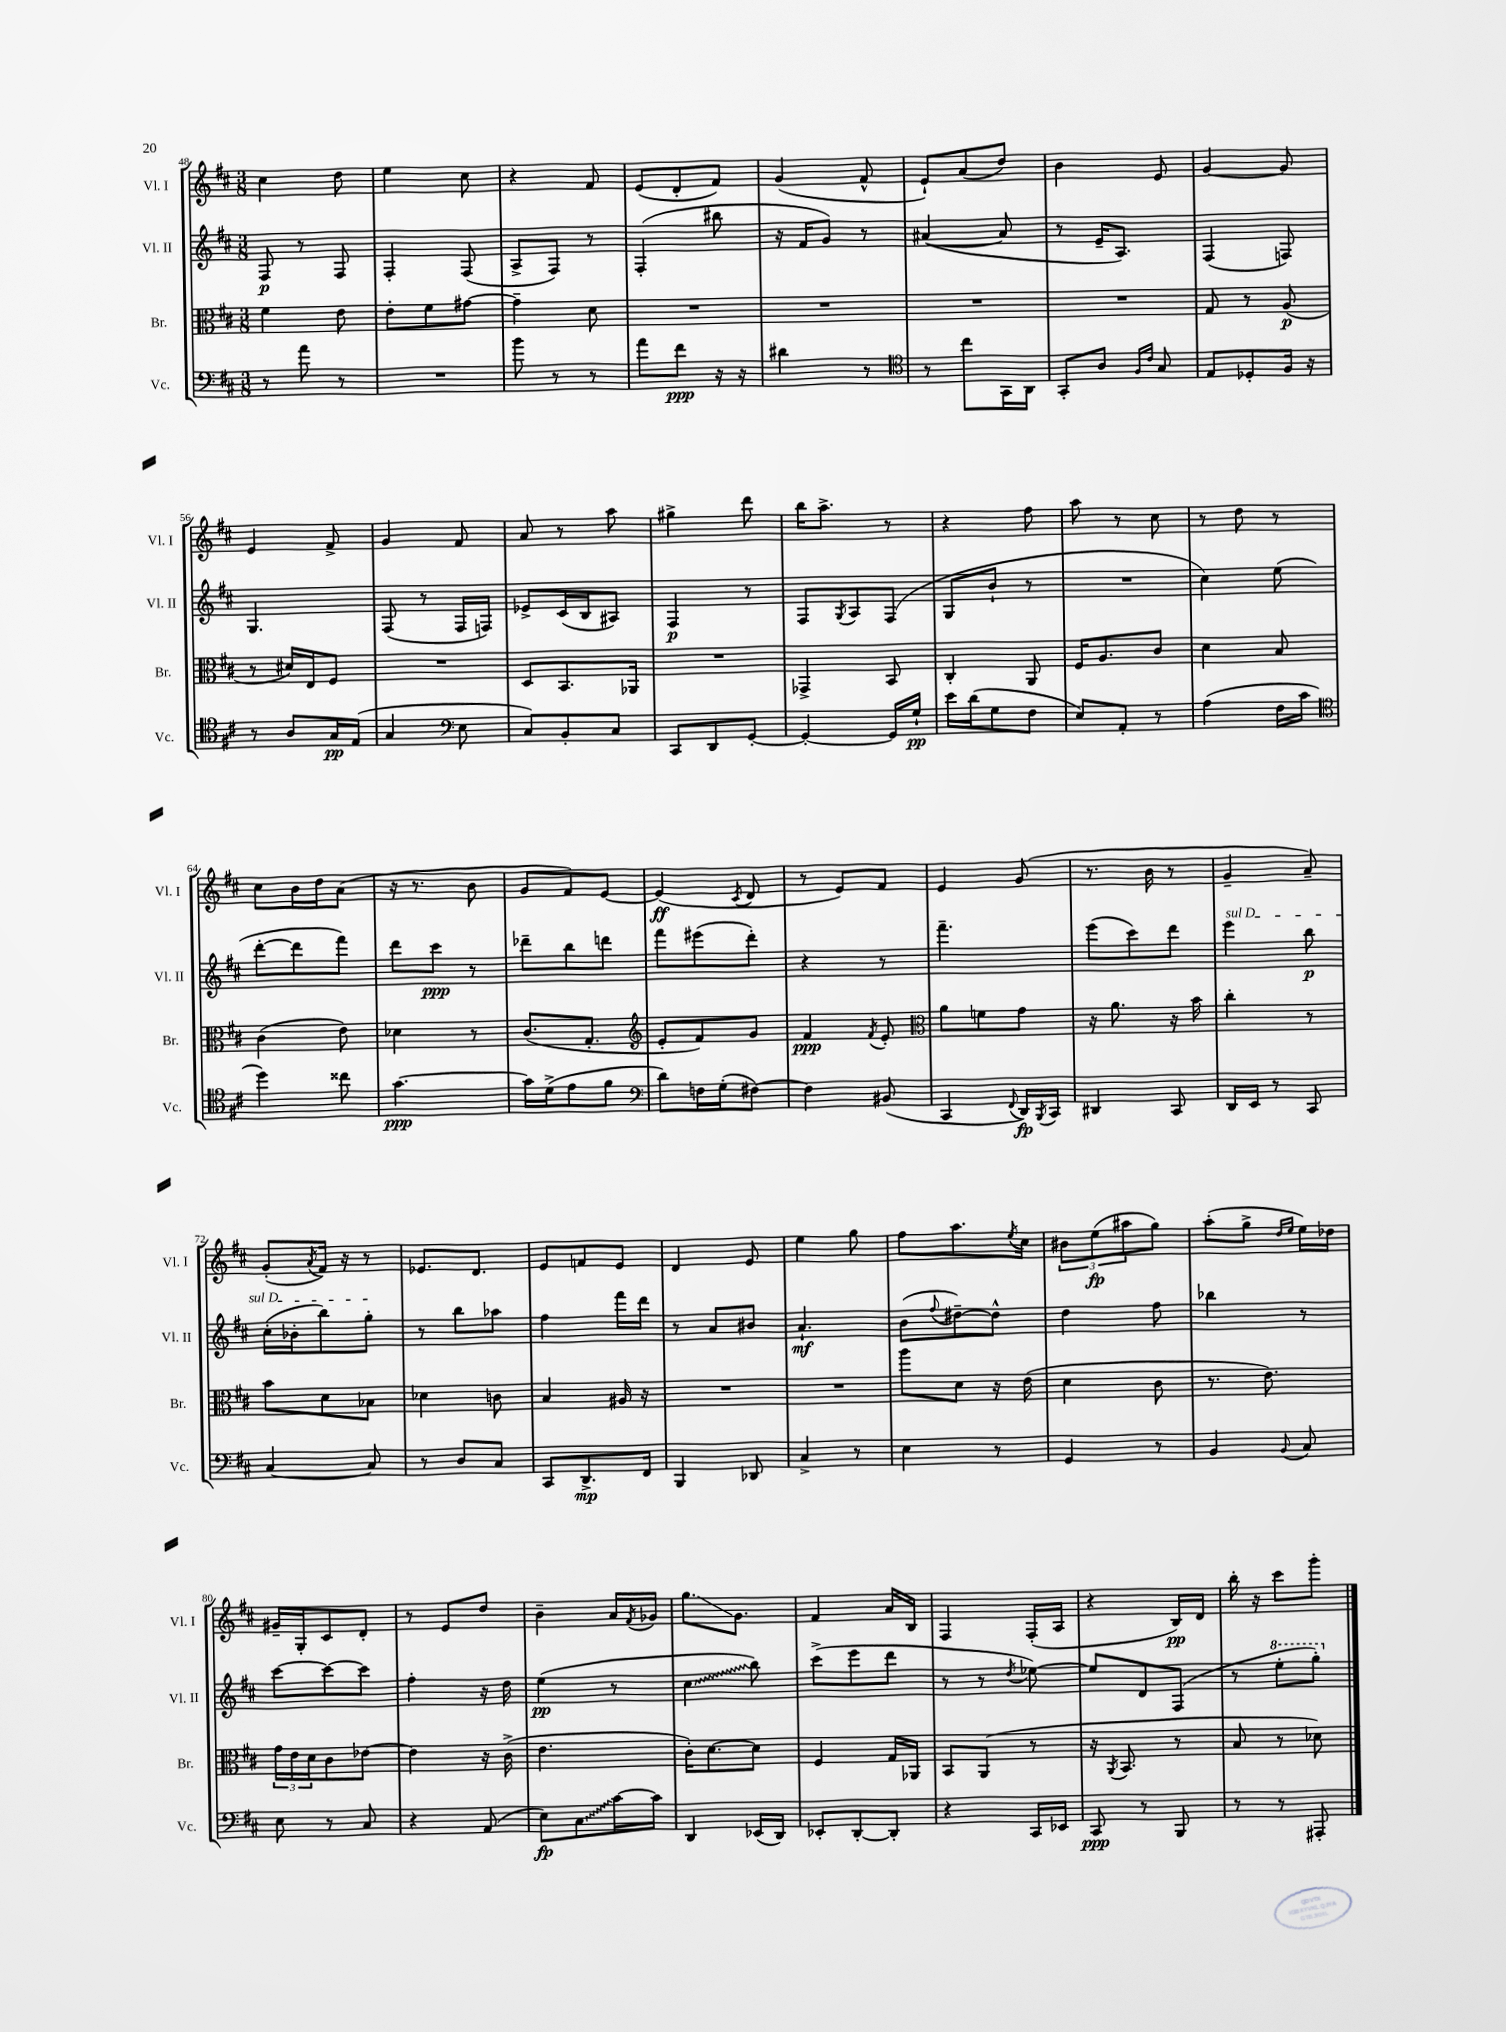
<<
\new StaffGroup <<
\new Staff = "s0" \with { instrumentName = "Vl. I" shortInstrumentName = "Vl. I" } {
    \clef treble \key d \major \numericTimeSignature \time 3/8
    cis''4 d''8 |
    e''4 cis''8 |
    r4 fis'8 |
    e'8( d'8-. fis'8) |
    g'4( fis'8-^ |
    e'8-!) a'8( d''8) |
    b'4 e'8 |
    g'4~ g'8 |
    e'4 fis'8-> |
    g'4 fis'8 |
    a'8 r8 a''8 |
    gis''4-> d'''8 |
    b''16 a''8.-> r8 |
    r4 fis''8 |
    a''8 r8 cis''8 |
    r8 d''8 r8 |
    cis''8 b'16 d''16 a'8( |
    r16 r8. b'8 |
    g'8 fis'8) e'8~ |
    e'4\ff( \acciaccatura { cis'8 } d'8 |
    r8 e'8) fis'8 |
    e'4 g'8( |
    r8. b'16 r8 |
    g'4-- a'8--) |
    g'8-.( \acciaccatura { a'8 } fis'16) r16 r8 |
    ees'8. d'8. |
    e'8 f'8 e'8 |
    d'4 e'8 |
    e''4 g''8 |
    fis''8 a''8. \acciaccatura { e''8 } cis''16 |
    \tuplet 3/2 { bis'8 e''8\fp( ais''8 } g''8) |
    a''8-.( g''8-> \grace { d''16 e''16 } e''16) des''16 |
    gis'16-- g16-. cis'8 d'8-. |
    r8 e'8 d''8 |
    b'4-- a'16 \acciaccatura { fis'8 } ges'16 |
    g''8.\glissando g'8. |
    fis'4 a'16 b16 |
    fis4 fis16-.( a16 |
    r4 b16\pp) d'16 |
    b''16-. r16 cis'''8 g'''8-. \bar "|." |
}
\new Staff = "s1" \with { instrumentName = "Vl. II" shortInstrumentName = "Vl. II" } {
    \clef treble \key d \major \numericTimeSignature \time 3/8
    fis8\p r8 fis8 |
    fis4-. fis8( |
    a8-> fis8) r8 |
    fis4-.( bis''8 |
    r16 fis'16 g'8) r8 |
    ais'4~( ais'8 |
    r8 e'16-- a8.) |
    fis4( f8) |
    g4. |
    fis8( r8 fis16 f16) |
    ees'8-> cis'16( b16 ais8) |
    fis4\p r8 |
    fis8 \acciaccatura { g8 } a8 fis8( |
    g8 b'8-! r8 |
    R4. |
    cis''4) e''8( |
    d'''8~-. d'''8 fis'''8) |
    d'''8 cis'''8\ppp r8 |
    des'''8-- b''8 d'''8 |
    fis'''8 eis'''8( d'''8-.) |
    r4 r8 |
    fis'''4.-- |
    e'''8( cis'''8) d'''8 |
    \once \override TextSpanner.bound-details.left.text = \markup { \italic "sul D" } e'''4\startTextSpan b''8\p |
    cis''16-.( bes'16-. b''8) g''8-.\stopTextSpan |
    r8 b''8 aes''8 |
    fis''4 fis'''16 d'''16 |
    r8 a'8 bis'8 |
    a'4.-!\mf |
    b'8( \appoggiatura { fis''8 } dis''8~--) dis''8-^ |
    d''4 fis''8 |
    bes''4 r8 |
    cis'''8~ cis'''8~ cis'''8 |
    fis''4-. r16 d''16 |
    e''4\pp( r8 |
    \once \override Glissando.style = #'zigzag cis''4\glissando b''8) |
    cis'''8->( e'''8 d'''8 |
    r8 r8 \acciaccatura { d''8 } ees''8~) |
    ees''8 d'8 fis8( |
    r8 \ottava #1 e'''8-. g'''8-.) \ottava #0 \bar "|." |
}
\new Staff = "s2" \with { instrumentName = "Br." shortInstrumentName = "Br." } {
    \clef alto \key d \major \numericTimeSignature \time 3/8
    fis'4 e'8 |
    e'8-. fis'8 gis'8~ |
    gis'4-- d'8 |
    R4. |
    R4. |
    R4. |
    R4. |
    g8 r8 a8\p( |
    r8 dis'16) e16 fis8 |
    R4. |
    d8 b,8. aes,16 |
    R4. |
    ges,4-> b,8 |
    cis4-. a,8 |
    fis16 a8. cis'8 |
    d'4 b8 |
    cis'4( e'8) |
    des'4 r8 |
    cis'8.( g8.-. |
    \clef treble e'8-. fis'8) g'8 |
    fis'4\ppp \acciaccatura { fis'8 } e'8-. |
    \clef alto a'8 f'8 g'8 |
    r16 a'8. r16 b'16 |
    cis''4-. r8 |
    b'8 d'8 bes8 |
    des'4 c'8 |
    b4 ais16 r16 |
    R4. |
    R4. |
    a''8 d'8 r16 e'16( |
    d'4 cis'8 |
    r8. e'8.) |
    \tuplet 3/2 { g'16 e'16 d'16 } cis'8 ees'8~ |
    ees'4 r16 cis'16->( |
    e'4. |
    cis'16-.) d'8.~ d'8 |
    fis4 g16 aes,16 |
    b,8 a,8( r8 |
    r16 \acciaccatura { a,8 } b,8. r8 |
    b8 r8 des'8) \bar "|." |
}
\new Staff = "s3" \with { instrumentName = "Vc." shortInstrumentName = "Vc." } {
    \clef bass \key d \major \numericTimeSignature \time 3/8
    r8 a'8 r8 |
    R4. |
    b'8 r8 r8 |
    a'8 fis'8\ppp r16 r16 |
    dis'4 r8 |
    \clef tenor r8 cis''8 g,16 a,16 |
    g,8-. a8 \grace { fis16 cis'16 } g8 |
    e8 des8-. fis16 r16 |
    r8 a8 g16\pp e16( |
    g4 \clef bass e8 |
    cis8) b,8-. cis8 |
    cis,8 d,8 g,8~-. |
    g,4~-. g,16 g16-!\pp |
    e'16 d'16( g8 fis8 |
    e8) a,8-. r8 |
    a4( fis16 cis'16 |
    \clef tenor d''4) cisis''8 |
    g'4.~\ppp |
    g'16 d'16->( e'8 fis'8 |
    \clef bass d'8) f16 g16-.( fis8~) |
    fis4 bis,8( |
    cis,4 \appoggiatura { fis,8 } d,16\fp) \acciaccatura { b,,8 } cis,16 |
    dis,4 cis,8 |
    d,16 e,16 r8 cis,8 |
    cis4~ cis8 |
    r8 d8 cis8 |
    cis,8 d,8.->\mp fis,16 |
    b,,4 des,8 |
    cis4-> r8 |
    e4 r8 |
    g,4 r8 |
    b,4 \appoggiatura { b,8 } cis8 |
    e8 r8 cis8 |
    r4 a,8( |
    e8\fp) \once \override Glissando.style = #'zigzag cis8\glissando cis'16~ cis'16 |
    d,4 ees,16( d,16) |
    ees,8-. d,8~-. d,8-. |
    r4 cis,16 ees,16 |
    cis,8\ppp r8 b,,8 |
    r8 r8 ais,,8-. \bar "|." |
}
>>
>>
\layout { \context { \Score currentBarNumber = #48 } }
